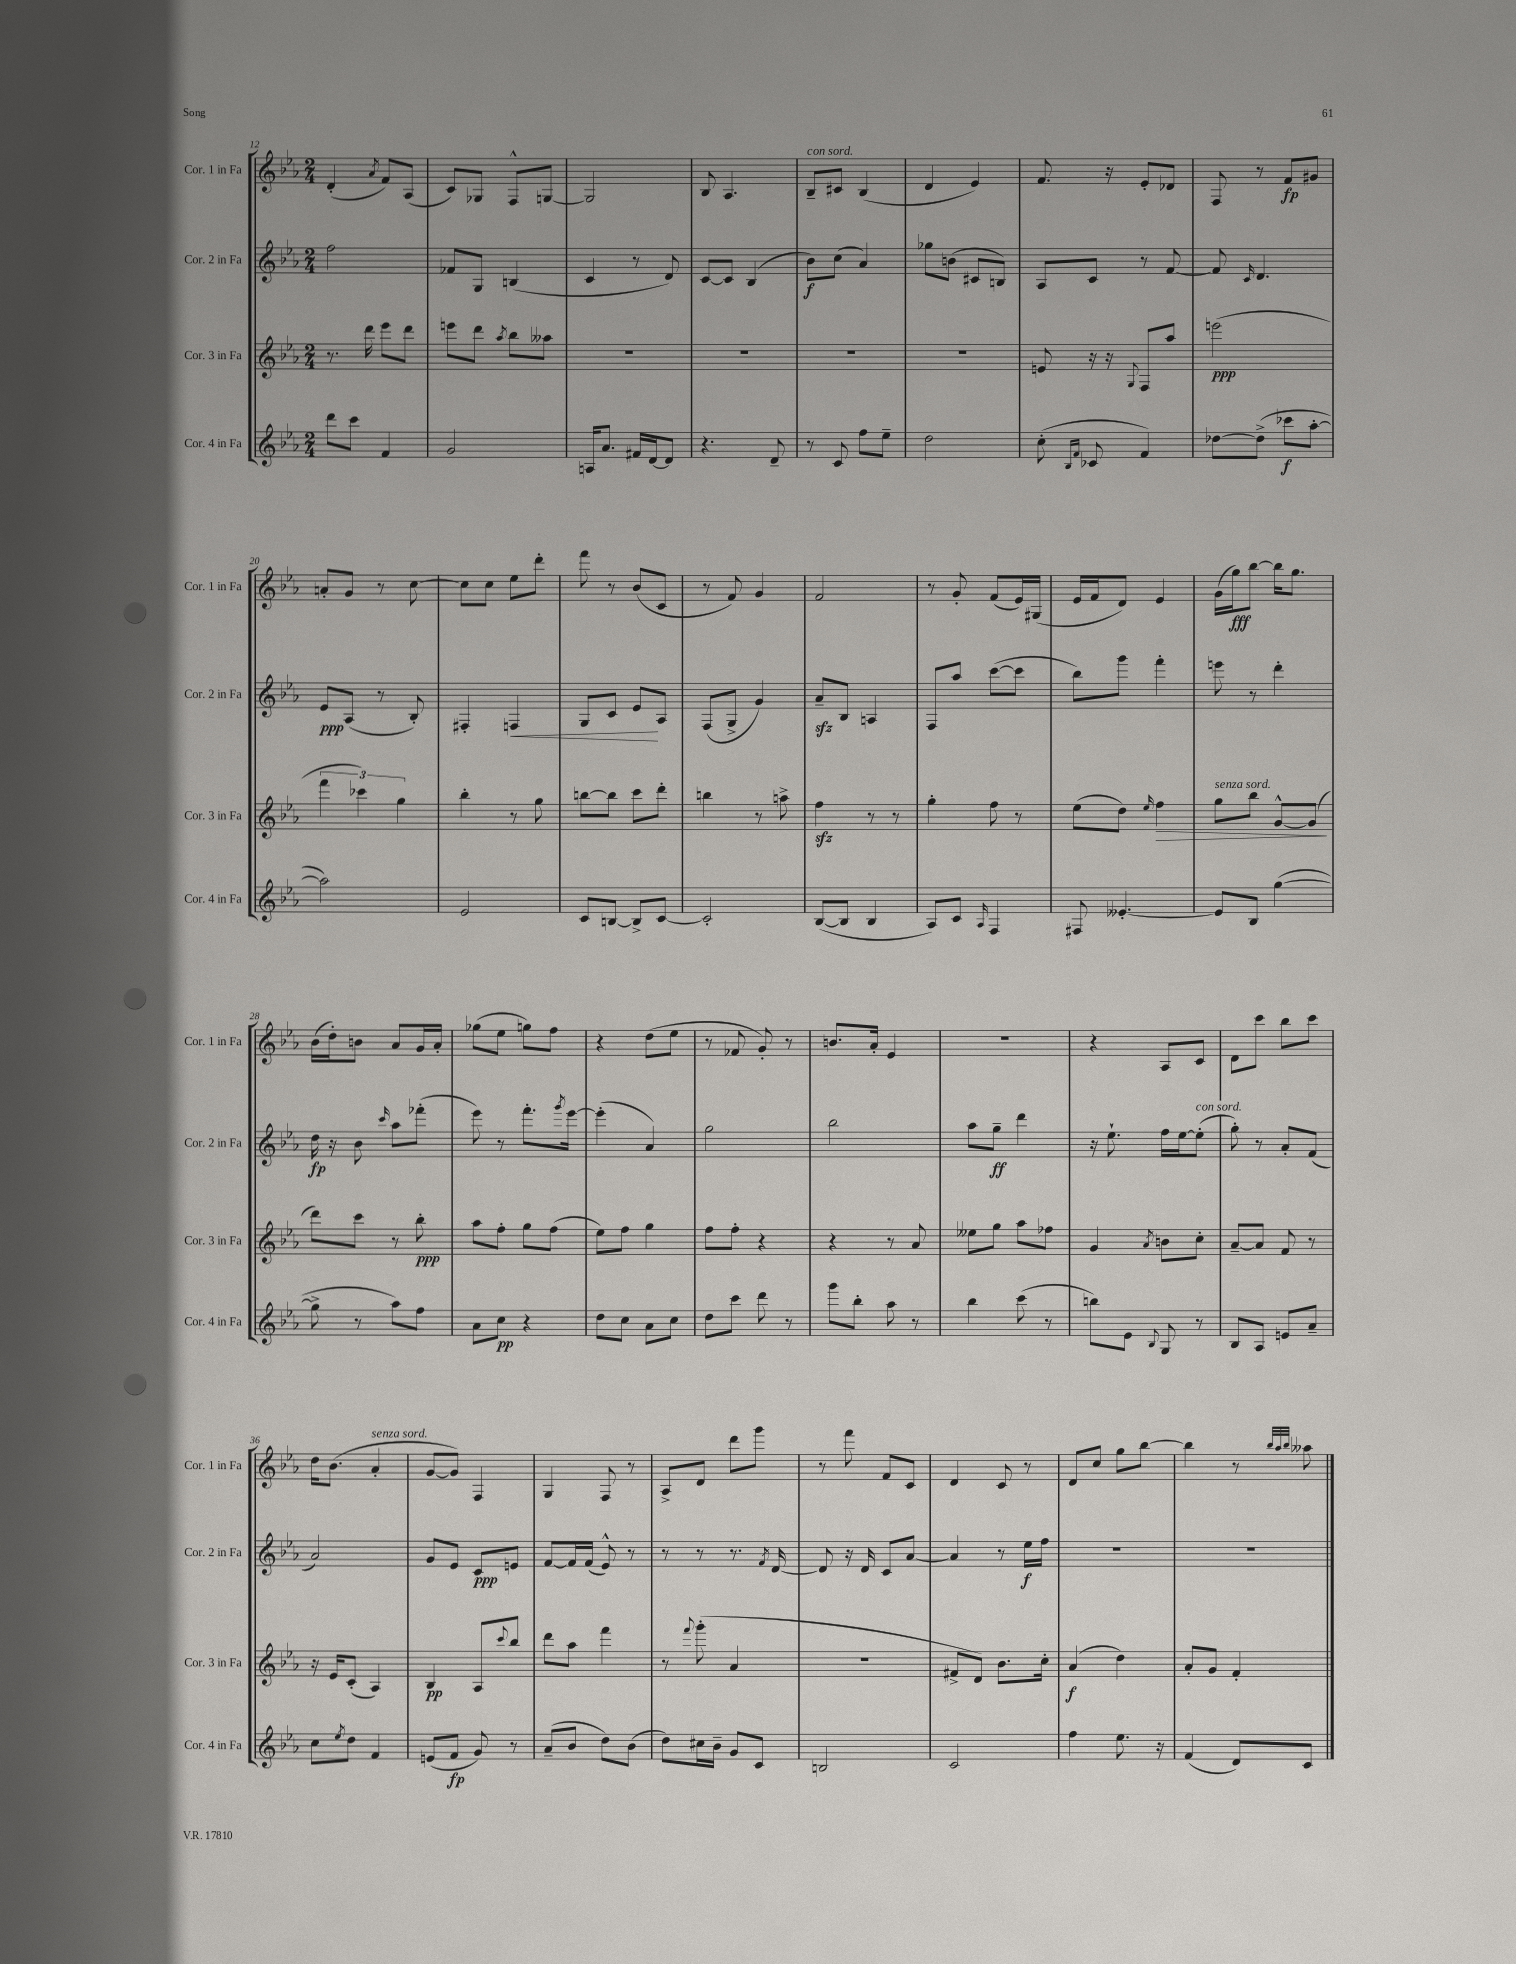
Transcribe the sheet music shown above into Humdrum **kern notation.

**kern	**kern	**kern	**kern
*staff4	*staff3	*staff2	*staff1
*clefG2	*clefG2	*clefG2	*clefG2
*k[b-e-a-]	*k[b-e-a-]	*k[b-e-a-]	*k[b-e-a-]
*M2/4	*M2/4	*M2/4	*M2/4
8ddd	8.r	2ff	(4d'
8ccc	.	.	.
.	16ddd	.	.
.	.	.	8qa-
4f	8eee-	.	8f)
.	8ddd	.	(8A-
=	=	=	=
2g	8eee	8f-	8c)
.	8ddd	8G	8G-
.	8qaa-	.	.
.	8bb-	(4B	8F^^
.	8aa--	.	[8G
=	=	=	=
16A	2r	4c	2G]
8.a-	.	.	.
16f#	.	8r	.
[16d	.	.	.
8d]	.	8d)	.
=	=	=	=
4.r	2r	[8c	8B-
.	.	8c]	4.A-
.	.	(4B-	.
8d~	.	.	.
=	=	=	=
8r	2r	8b-)	8B-~
8c	.	(8cc	8c#
8ff	.	4a-)	(4B-
8ee-~	.	.	.
=	=	=	=
2dd	2r	8gg-	4d
.	.	(8b	.
.	.	8c#	4e-)
.	.	8B)	.
=	=	=	=
(8cc'	8e	8A-	8.f
16qqB-	.	.	.
16qqf	.	.	.
8c-	16r	8c	.
.	16r	.	16r
.	8qqG	.	.
4f)	8F	8r	8e-'
.	8aa-	[8f	8d-
=	=	=	=
[8dd-	(2eee	8f]	8F
.	.	16qqc	.
(8dd-^]	.	4.d	8r
8ccc-	.	.	8f
[8aa-'	.	.	8g#
=	=	=	=
2aa-])	6fff	8e-	8a'
.	.	(8A-	8g
.	6ccc-)	.	.
.	.	8r	8r
.	6gg	.	.
.	.	8B-')	[8cc
=	=	=	=
2e-	4bb-'	4F#'	8cc]
.	.	.	8cc
.	8r	4F	8ee-
.	8gg	.	8ddd'
=	=	=	=
8c	[8bb	8G	8fff
[8B	8bb]	8c	8r
8B^]	8ccc	8e-	(8b-
[8c	8ddd'	8A-	8c
=	=	=	=
2c']	4bb	(8F	8r
.	.	8G^	8f)
.	8r	4g)	4g
.	8aa^	.	.
=	=	=	=
([8B-	4ff	8a-~	2f
8B-]	.	8B-	.
4B-	8r	4A	.
.	8r	.	.
=	=	=	=
8A-)	4gg'	8F	8r
8c	.	8aa-	8g'
16qqA-	.	.	.
4F	8ff	([8ccc	(8f
.	8r	8ccc]	16e-)
.	.	.	(16G#
=	=	=	=
8F#	(8ee-	8bb-)	16e-
.	.	.	16f
[4.e--'	8dd)	8ggg	8d)
.	16qqee-	.	.
.	4ff	4fff'	4e-
=	=	=	=
8e--]	8gg	8eee	(16g
.	.	.	16gg)
8B-	8bb-	8r	[8bb-
([4gg	[8g^^	4ddd'	16bb-]
.	.	.	8.gg
.	(8g]	.	.
=	=	=	=
8gg^]	8ddd)	16dd	(16b-
.	.	16r	16dd')
8r	8ccc	8b-	8b
.	.	16qqccc	.
8aa-)	8r	8aa-	8a-
8ff	8bb-'	(8fff-'	16g
.	.	.	16a-'
=	=	=	=
8a-	8aa-	8eee-)	(8gg-
8cc	8ff'	8r	8ee-
4r	8gg	8.fff'	8gg)
.	(8ff	.	8ff
.	.	8qggg	.
.	.	[16eee-	.
=	=	=	=
8dd	8ee-)	(4eee-']	4r
8cc	8ff	.	.
8a-	4gg	4a-)	(8dd
8cc	.	.	8ee-
=	=	=	=
8dd	8ff	2gg	8r
8ccc	8ff'	.	8f-
8ddd	4r	.	8g')
8r	.	.	8r
=	=	=	=
8ggg	4r	2bb-	8.b
8bb-'	.	.	.
.	.	.	16a-'
8aa-	8r	.	4e-
8r	8a-	.	.
=	=	=	=
4bb-	8ee--	8aa-	2r
.	8gg	8gg~	.
(8ccc	8aa-	4ddd	.
8r	8ff-	.	.
=	=	=	=
8bb)	4g	16r	4r
.	.	8.ee-`	.
8e-	.	.	.
8qqB-	8qa-	.	.
8G	8b	16ff	8A-
.	.	[16ee-	.
8r	8cc'	(8ee-']	8c
=	=	=	=
8B-	[8a-~	8gg')	8d
8A-	8a-]	8r	8ccc
8e	8f	8a-'	8bb-
8a-~	8r	(8f	8ccc
=	=	=	=
8cc	16r	2a-)	16dd
.	16e-	.	(8.b-
8qee-	.	.	.
8dd	(8c'	.	.
4f	4A-)	.	4a-'
=	=	=	=
(8e	4B-	8g	[8g
8f	.	8e-	8g])
8g)	8A-	8c	4F
.	8qqccc	.	.
8r	8bb-	8e	.
=	=	=	=
(8a-~	8ddd	[8f	4G
8b-	8aa-	16f]	.
.	.	(16f	.
8dd)	4fff	8e-^^)	8F
(8b-	.	8r	8r
=	=	=	=
8dd)	8r	8r	8A-^
.	8qqfff	.	.
16cc#	(8ggg'	8r	8d
16b-~	.	.	.
8g	4a-	8.r	8ddd
8c	.	.	8ggg
.	.	8qf	.
.	.	[16d	.
=	=	=	=
2B	2r	8d]	8r
.	.	16r	8fff
.	.	16d	.
.	.	8c	8f
.	.	[8a-	8c
=	=	=	=
2c	8f#^	4a-]	4d
.	8d)	.	.
.	8.b-	8r	8c
.	.	16ee-	8r
.	16cc'	16ff	.
=	=	=	=
4ff	(4a-	2r	8d
.	.	.	8cc
8.ee-	4dd)	.	8gg
.	.	.	[8bb-
16r	.	.	.
=	=	=	=
(4f	8a-'	2r	4bb-]
.	8g	.	.
8d)	4f'	.	8r
.	.	.	32qqbb-
.	.	.	32qqaa-
.	.	.	32qqbb-
8c	.	.	8aa--
==	==	==	==
*-	*-	*-	*-
